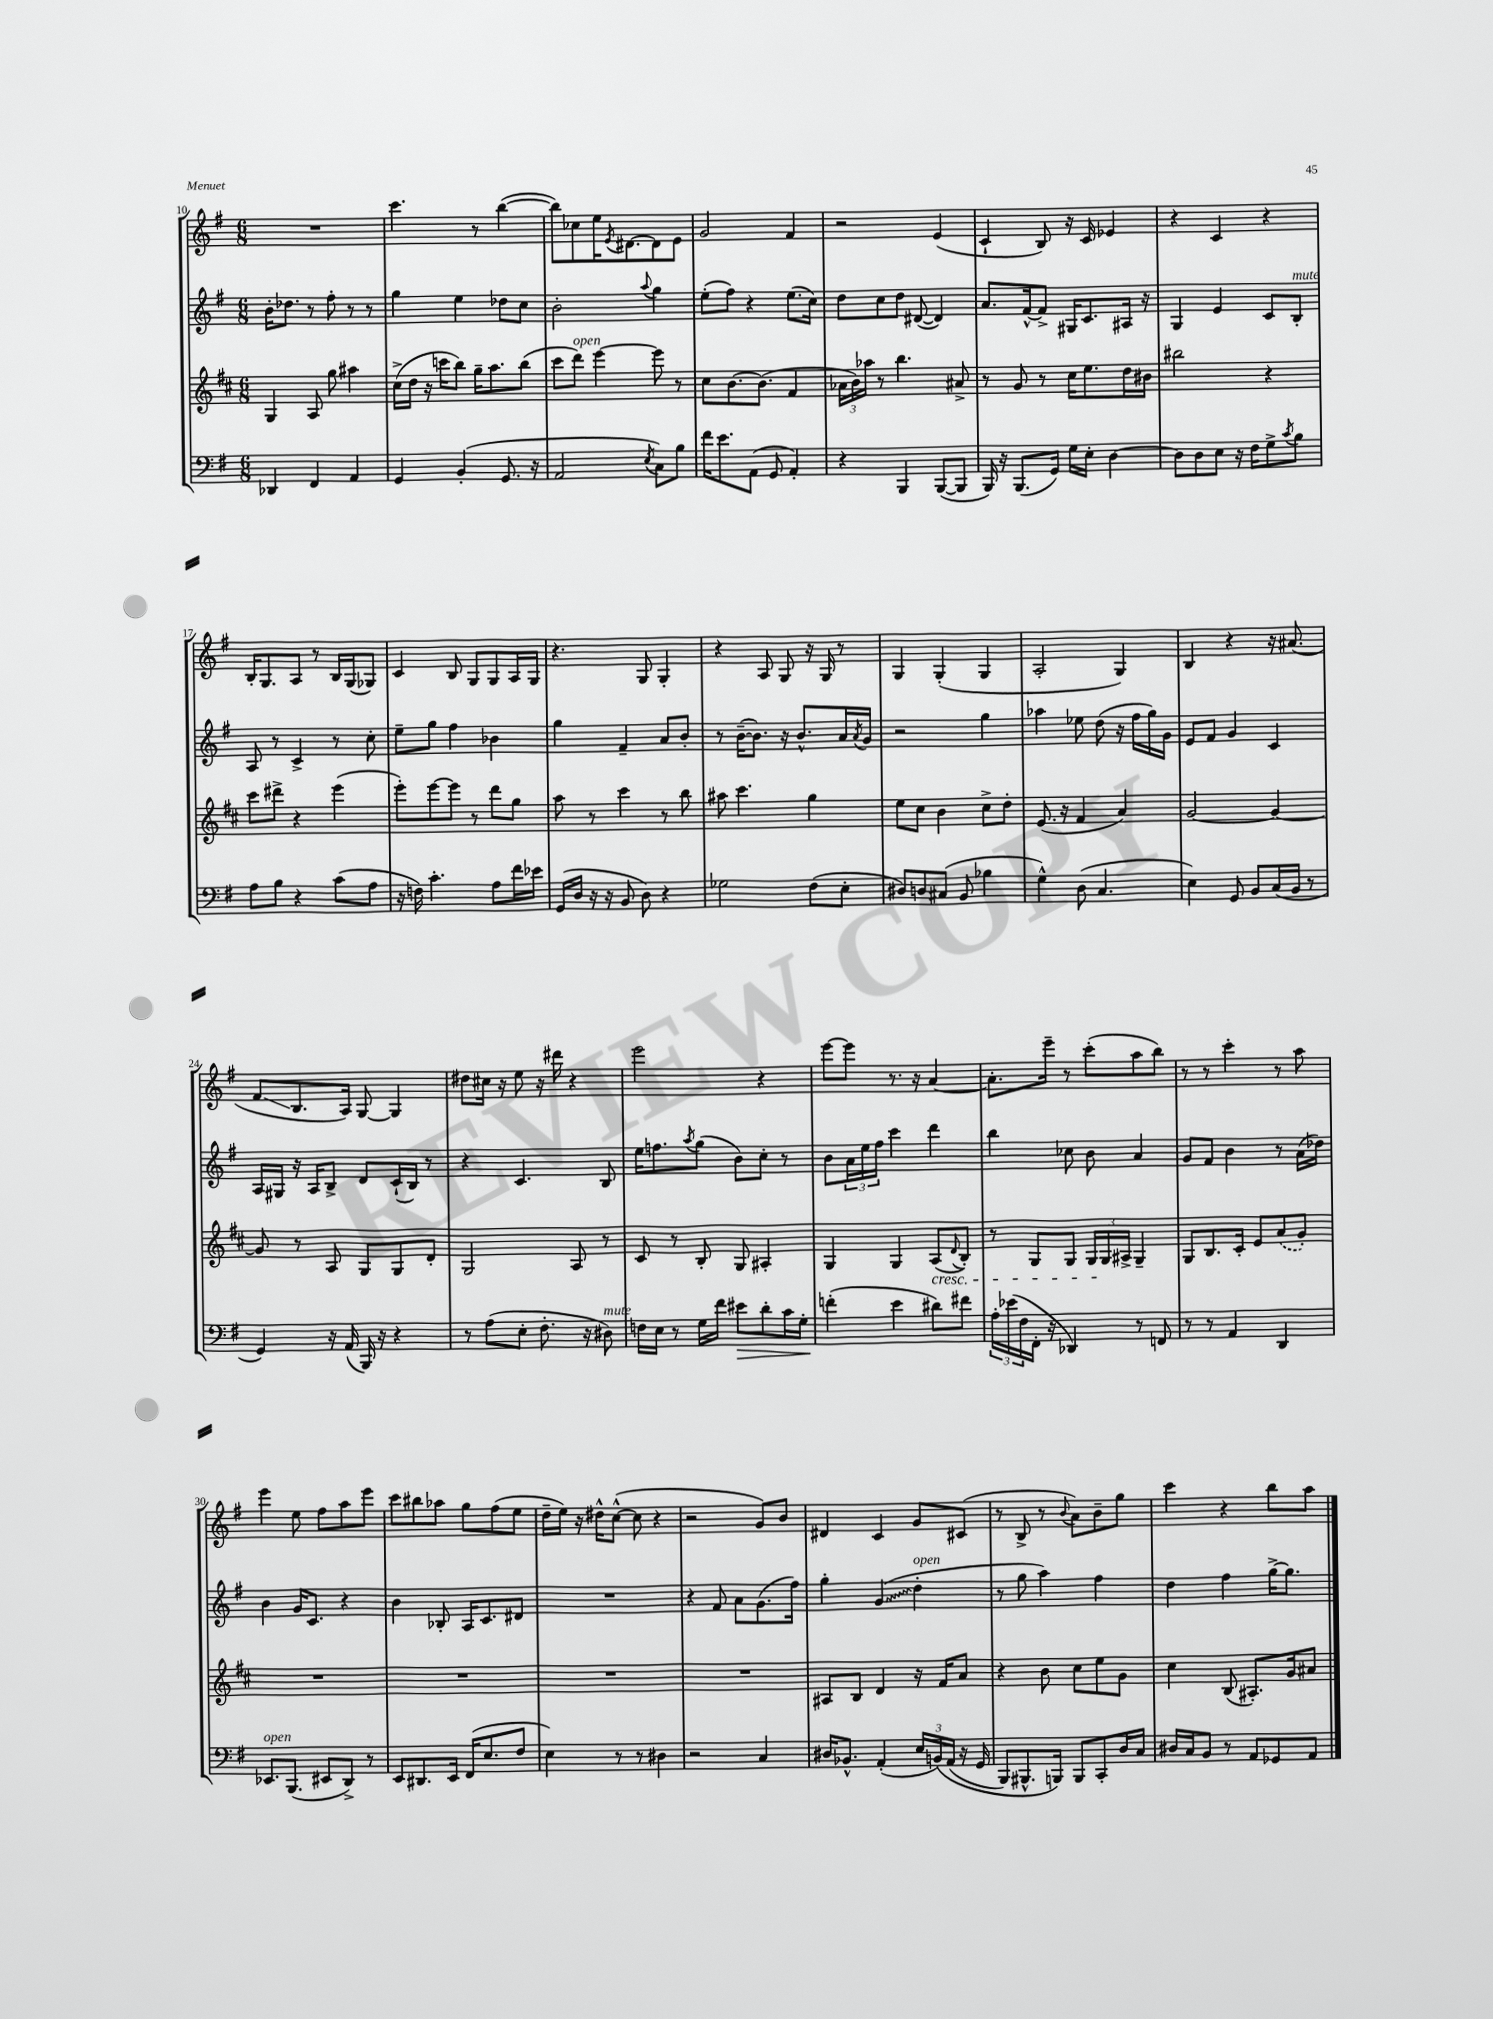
<<
\new StaffGroup <<
\new Staff = "s0" {
    \clef treble \key g \major \numericTimeSignature \time 6/8
    R2. |
    c'''4. r8 b''4~( |
    b''8) ces''8 e''16 \acciaccatura { e'8 } dis'8.~ dis'8 e'8 |
    g'2 fis'4 |
    r2 e'4( |
    c'4-! b8) r16 c'16 ees'4 |
    r4 c'4 r4 |
    b16-. g8. a8 r8 b16 g16( ges8) |
    c'4 b8 g8 g8 a16 g16 |
    r4. g8 g4-. |
    r4 a8 g8 r16 g16 r8 |
    g4 g4-.( g4 |
    a2-. g4) |
    b4 r4 r16 ais'8.( |
    fis'8\glissando b8. a16) g8~ g4 |
    dis''8 cis''16 r16 e''8 r16 dis'''16 r4 |
    e'''2 r4 |
    e'''8~ e'''8 r8. r16 a'4~ |
    a'8.-. e'''16-- r8 c'''8-.( a''8 b''8) |
    r8 r8 c'''4-. r8 a''8 |
    e'''4 e''8 fis''8 a''8 e'''8 |
    c'''8 bis''8 aes''8 g''8 fis''8( e''8 |
    d''16-- e''16) r16 dis''16-^ c''8~-^( c''8 r4 |
    r2 g'8) b'8 |
    dis'4 c'4 g'8 cis'8( |
    r8 b8-> r8 \appoggiatura { b'8 } a'8) b'8-- g''8 |
    c'''4 r4 b''8 a''8 \bar "|." |
}
\new Staff = "s1" {
    \clef treble \key g \major \numericTimeSignature \time 6/8
    b'16-. des''8. r8 fis''8-. r8 r8 |
    g''4 e''4 des''8 c''8 |
    b'2-. \appoggiatura { a''8 } g''4 |
    e''8-.( fis''8) r4 e''8.( c''16) |
    d''8 c''8 d''8 dis'8~( dis'4) |
    a'8. fis'16~-^ fis'8-> gis16 c'8. ais16 r16 |
    g4 e'4 c'8 b8-.^\markup { \italic "mute" } |
    a8 r8 c'4-> r8 c''8-. |
    e''8-- g''8 fis''4 bes'4 |
    g''4 fis'4-- a'8 b'8-. |
    r8 b'16~--( b'8.) r16 b'8.-^ a'16 \acciaccatura { a'8 } g'16 |
    r2 g''4 |
    aes''4 ees''8 d''8( r16 fis''16 g''16) g'16 |
    e'8 fis'8 g'4 c'4 |
    a16 gis16 r16 a16 b8-> d'8 c'16-!( b16) r8 |
    r4 c'4. b8 |
    e''16 f''8. \acciaccatura { a''8 } g''8( b'8) c''8-. r8 |
    b'8 \tuplet 3/2 { a'16 e''16 fis''16 } c'''4 d'''4 |
    b''4 ces''8 b'8 a'4 |
    g'8 fis'8 b'4 r8 a'16( des''16) |
    b'4 g'16 c'8. r4 |
    b'4 bes8-. a16 c'8. dis'8 |
    R2. |
    r4 fis'8 a'8 g'8.( fis''16) |
    g''4-. \once \override Glissando.style = #'zigzag g'4\glissando( d''4-.^\markup { \italic "open" } |
    r8 g''8 a''4) fis''4 |
    d''4 fis''4 g''16~-> g''8. \bar "|." |
}
\new Staff = "s2" {
    \clef treble \key d \major \numericTimeSignature \time 6/8
    g4 a8 g''8 ais''4 |
    cis''16->( d''16 r16 c'''16 b''8) g''16-- a''8. b''8( |
    cis'''8 d'''8^\markup { \italic "open" }) e'''4~ e'''8 r8 |
    cis''8 b'8.~ b'8.( fis'4 |
    \tuplet 3/2 { aes'16 b'16) aes''16 } r8 b''4. ais'8-> |
    r8 g'8 r8 cis''16 e''8. d''16 bis'16 |
    bis''2 r4 |
    cis'''8 dis'''8-> r4 e'''4( |
    e'''8-.) e'''8~ e'''8 r8 d'''8 g''8 |
    a''8 r8 cis'''4 r8 b''8 |
    ais''8 cis'''4. g''4 |
    e''8 cis''8 b'4 cis''8-> d''8-. |
    e'8.( r16 fis'4 a'4) |
    g'2~ g'4~ |
    g'8 r8 a8 g8 g8 d'8-. |
    g2 a8 r8 |
    cis'8 r8 b8-. g8 ais4-. |
    g4 g4 a8\cresc( \appoggiatura { d'8 } b8-.) |
    r8 g8 g8 \tuplet 3/2 { g16 g16\! ais16-> } g4-- |
    g8 b8. cis'16-. e'8 \once \slurDashed a'8( g'8-.) |
    R2. |
    R2. |
    R2. |
    R2. |
    ais8 b8 d'4 r16 fis'16 a'8 |
    r4 b'8 cis''8 e''8 g'8 |
    cis''4 b8( ais8.-.) g'16 ais'8 \bar "|." |
}
\new Staff = "s3" {
    \clef bass \key g \major \numericTimeSignature \time 6/8
    des,4 fis,4 a,4 |
    g,4 b,4-.( g,8. r16 |
    a,2 \acciaccatura { e8 } c8) b8 |
    fis'16 e'8. a,8( g,8 a,4-.) |
    r4 b,,4 b,,8~( b,,8 |
    b,,16) r16 b,,8.( g,16) g16 e16-. d4~ |
    d8 d8 e8 r16 fis16 g8-> \acciaccatura { c'8 } b8 |
    a8 b8 r4 c'8( a8 |
    r16 f16) c'4.-. a8 fis'16 ees'16 |
    g,16( d16 r16 r16 b,8 d8) r4 |
    ges2 fis8( e8-. |
    dis8) d8 cis8( b,8 bes4 |
    g4-^) d8( c4. |
    e4) g,8 b,8 c16( b,16 r8 |
    g,4) r16 a,16( b,,16) r16 r4 |
    r8 a8( e8-. fis8.-. r16 dis8^\markup { \italic "mute" }) |
    f16 e16 r8 g16 fis'16 eis'8\> d'8-. c'16 g16-. |
    f'4-.\!( e'4 dis'8) fis'8 |
    \tuplet 3/2 { a16-. ees'16( fis16 } fis,16-. r16 des,4) r8 f,8 |
    r8 r8 a,4 d,4 |
    ees,8.^\markup { \italic "open" } b,,8.( eis,8 d,8->) r8 |
    e,8 dis,8. e,16 fis,16( e8. fis8 |
    e4) r8 r8 dis4 |
    r2 c4 |
    dis16 bes,8.-^ a,4-.( \tuplet 3/2 { e16 b,16)\( a,16( } r16 g,16 |
    b,,8) bis,,8.-^ b,,16\) b,,8 c,8-. d16 c16 |
    dis16 c16 b,8 r8 a,8 ges,8 a,8 \bar "|." |
}
>>
>>
\layout { \context { \Score currentBarNumber = #10 } }
